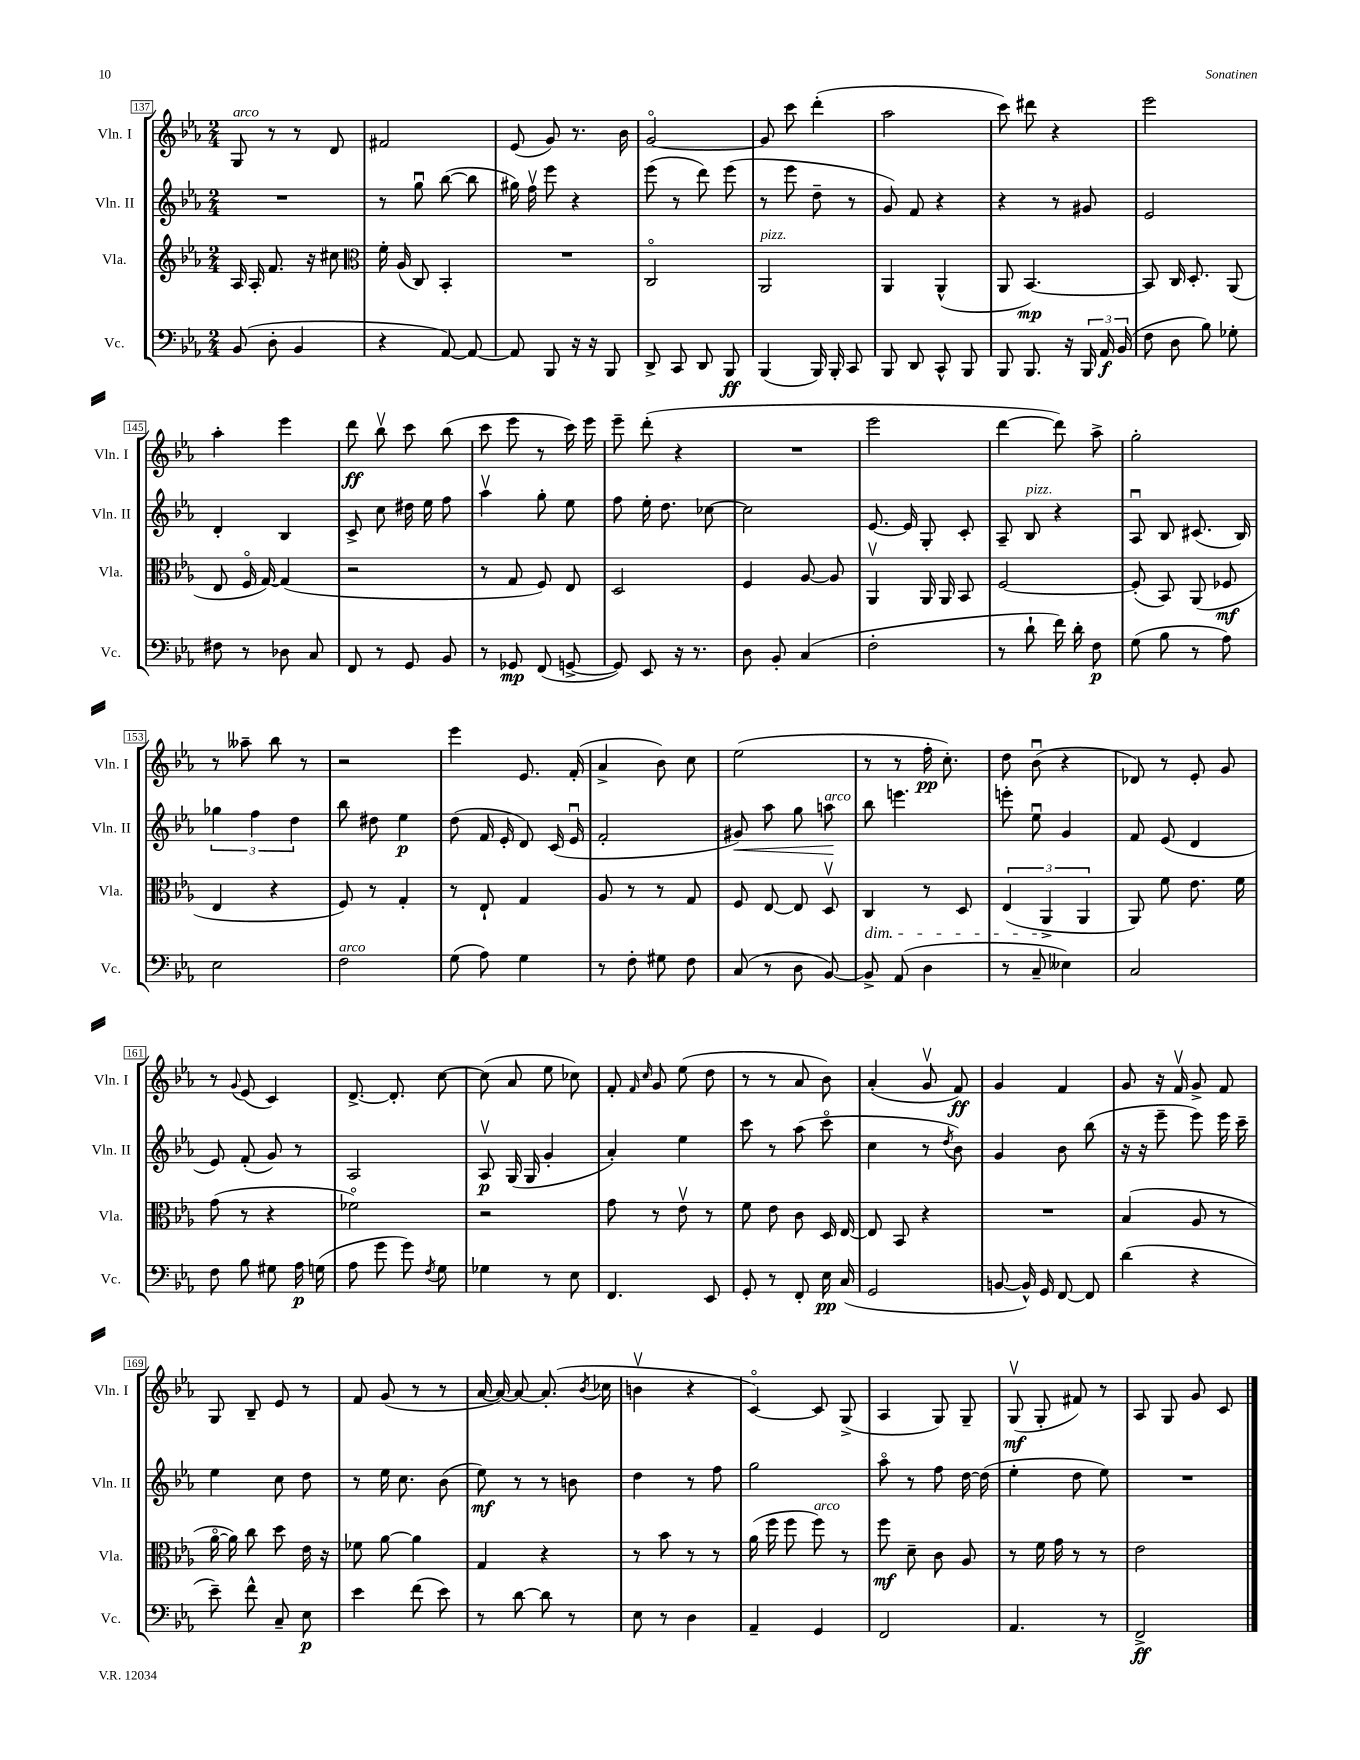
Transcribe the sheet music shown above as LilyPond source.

<<
\new StaffGroup <<
\new Staff = "s0" \with { instrumentName = "Vln. I" shortInstrumentName = "Vln. I" } {
    \clef treble \key ees \major \numericTimeSignature \time 2/4
    \autoBeamOff g8^\markup { \italic "arco" } r8 r8 d'8 |
    fis'2 |
    ees'8( g'8) r8. bes'16 |
    g'2~\flageolet |
    g'8 c'''8 d'''4-.( |
    aes''2 |
    c'''8) dis'''8 r4 |
    ees'''2 |
    aes''4-. ees'''4 |
    d'''8\ff bes''8\upbow c'''8 bes''8( |
    c'''8 ees'''8 r8 c'''16) ees'''16 |
    ees'''8-- d'''8-.( r4 |
    R2 |
    ees'''2 |
    d'''4~ d'''8) aes''8-> |
    g''2-. |
    r8 aeses''8-- bes''8 r8 |
    r2 |
    ees'''4 ees'8. f'16-.( |
    aes'4-> bes'8) c''8 |
    ees''2( |
    r8 r8 f''16-.\pp c''8.-.) |
    d''8 bes'8\downbow( r4 |
    des'8) r8 ees'8-. g'8 |
    r8 \appoggiatura { g'8 } ees'8( c'4) |
    d'8.~-> d'8.-. c''8~ |
    c''8( aes'8 ees''8 ces''8) |
    f'8-. \grace { f'16 c''16 } g'8 ees''8( d''8 |
    r8 r8 aes'8 bes'8) |
    aes'4-.( g'8\upbow f'8\ff) |
    g'4 f'4 |
    g'8 r16 f'16\upbow g'8-> f'8 |
    g8 bes8-- ees'8 r8 |
    f'8 g'8( r8 r8 |
    aes'16~ aes'16~) aes'8~ aes'8.-.( \acciaccatura { bes'8 } ces''16 |
    b'4\upbow r4 |
    c'4~\flageolet) c'8 g8->( |
    aes4 g8) g8-- |
    g8\upbow\mf( g8-. fis'8) r8 |
    aes8 g8 g'8 c'8 \bar "|." |
}
\new Staff = "s1" \with { instrumentName = "Vln. II" shortInstrumentName = "Vln. II" } {
    \clef treble \key ees \major \numericTimeSignature \time 2/4
    \autoBeamOff R2 |
    r8 g''8\downbow bes''8~( bes''8 |
    gis''16) f''16\upbow ees'''8 r4 |
    ees'''8( r8 d'''8) ees'''8( |
    r8 ees'''8 d''8-- r8 |
    g'8) f'8 r4 |
    r4 r8 gis'8 |
    ees'2 |
    d'4-. bes4 |
    c'8-> c''8 dis''16 ees''16 f''8 |
    aes''4\upbow g''8-. ees''8 |
    f''8 ees''16-. d''8. ces''8~ |
    ces''2 |
    ees'8.~ ees'16 g8-. c'8-. |
    aes8-- bes8^\markup { \italic "pizz." } r4 |
    aes8\downbow bes8 cis'8.( bes16) |
    \tuplet 3/2 { ges''4 f''4 d''4 } |
    bes''8 dis''8 ees''4\p |
    d''8( f'16 ees'16-. d'8) c'16( ees'16\downbow |
    f'2-. |
    gis'8\<) aes''8 g''8 a''8\!^\markup { \italic "arco" } |
    bes''8 e'''4. |
    e'''8-. ees''8\downbow g'4 |
    f'8 ees'8( d'4 |
    ees'8) f'8-.( g'8) r8 |
    aes2 |
    aes8\upbow\p g16( g16 g'4-. |
    aes'4-.) ees''4 |
    c'''8 r8 aes''8( c'''8\flageolet |
    c''4 r8 \acciaccatura { d''8 } bes'8) |
    g'4 bes'8 bes''8( |
    r16 r16 ees'''8-- ees'''8) ees'''16 c'''16-- |
    ees''4 c''8 d''8 |
    r8 ees''16 c''8. bes'8( |
    ees''8\mf) r8 r8 b'8 |
    d''4 r8 f''8 |
    g''2 |
    aes''8\flageolet r8 f''8 d''16~ d''16( |
    ees''4-. d''8 ees''8) |
    R2 \bar "|." |
}
\new Staff = "s2" \with { instrumentName = "Vla." shortInstrumentName = "Vla." } {
    \clef treble \key ees \major \numericTimeSignature \time 2/4
    \autoBeamOff aes16 aes16-. f'8. r16 cis''8 |
    \clef alto f'16-. aes16( c8) bes,4-. |
    R2 |
    c2\flageolet |
    aes,2^\markup { \italic "pizz." } |
    aes,4 aes,4-^( |
    aes,8 bes,4.~\mp) |
    bes,8 c16 d8.-. aes,8( |
    ees8 f16\flageolet g16~) g4( |
    r2 |
    r8 g8 f8) ees8 |
    d2 |
    f4 aes8~ aes8 |
    aes,4\upbow aes,16 aes,16 bes,8 |
    f2~ |
    f8-.( bes,8) aes,8( fes8\mf |
    ees4 r4 |
    f8) r8 g4-. |
    r8 ees8-! g4 |
    aes8 r8 r8 g8 |
    f8 ees8~ ees8 d8\upbow |
    c4\dim r8 d8 |
    \tuplet 3/2 { ees4( aes,4->\! aes,4 } |
    aes,8) f'8 ees'8. f'16 |
    g'8( r8 r4 |
    fes'2\flageolet) |
    r2 |
    g'8 r8 ees'8\upbow r8 |
    f'8 ees'8 c'8 d16 ees16~ |
    ees8 bes,8 r4 |
    R2 |
    bes4( aes8 r8 |
    aes'16~\flageolet aes'16) c''8 d''8 ees'16 r16 |
    fes'8 aes'8~ aes'4 |
    g4 r4 |
    r8 bes'8 r8 r8 |
    aes'16( f''16 f''8 f''8^\markup { \italic "arco" }) r8 |
    f''8\mf d'8-- c'8 aes8 |
    r8 f'16 g'16 r8 r8 |
    ees'2 \bar "|." |
}
\new Staff = "s3" \with { instrumentName = "Vc." shortInstrumentName = "Vc." } {
    \clef bass \key ees \major \numericTimeSignature \time 2/4
    \autoBeamOff bes,8( d8-. bes,4 |
    r4 aes,8~) aes,8~ |
    aes,8 bes,,8 r16 r16 bes,,8 |
    d,8-> c,8 d,8 bes,,8\ff |
    bes,,4( bes,,16) bes,,16-. c,8 |
    bes,,8 d,8 c,8-^ bes,,8 |
    bes,,8 bes,,8. r16 \tuplet 3/2 { bes,,16 aes,16\f bes,16( } |
    f8 d8 bes8) ges8-. |
    fis8 r8 des8 c8 |
    f,8 r8 g,8 bes,8 |
    r8 ges,8\mp f,8( g,8~-> |
    g,8) ees,8 r16 r8. |
    d8 bes,8-. c4( |
    f2-. |
    r8 d'8-! f'16) d'16-. f8\p |
    g8( bes8 r8 aes8) |
    ees2 |
    f2^\markup { \italic "arco" } |
    g8( aes8) g4 |
    r8 f8-. gis8 f8 |
    c8( r8 d8 bes,8~) |
    bes,8-> aes,8( d4 |
    r8 c8-- eeses4) |
    c2 |
    f8 bes8 gis8 aes16\p g16( |
    aes8 g'8 g'8) \acciaccatura { f8 } g8 |
    ges4 r8 ees8 |
    f,4. ees,8 |
    g,8-. r8 f,8-. ees16\pp c16( |
    g,2 |
    b,8~ b,16-^) g,16 f,8~ f,8 |
    d'4( r4 |
    ees'8--) f'8-^ c8-- ees8\p |
    ees'4 f'8( ees'8) |
    r8 d'8~ d'8 r8 |
    ees8 r8 d4 |
    aes,4-- g,4 |
    f,2 |
    aes,4. r8 |
    f,2->\ff \bar "|." |
}
>>
>>
\layout { \context { \Score currentBarNumber = #137 \override BarNumber.stencil = #(make-stencil-boxer 0.1 0.3 ly:text-interface::print) } }
